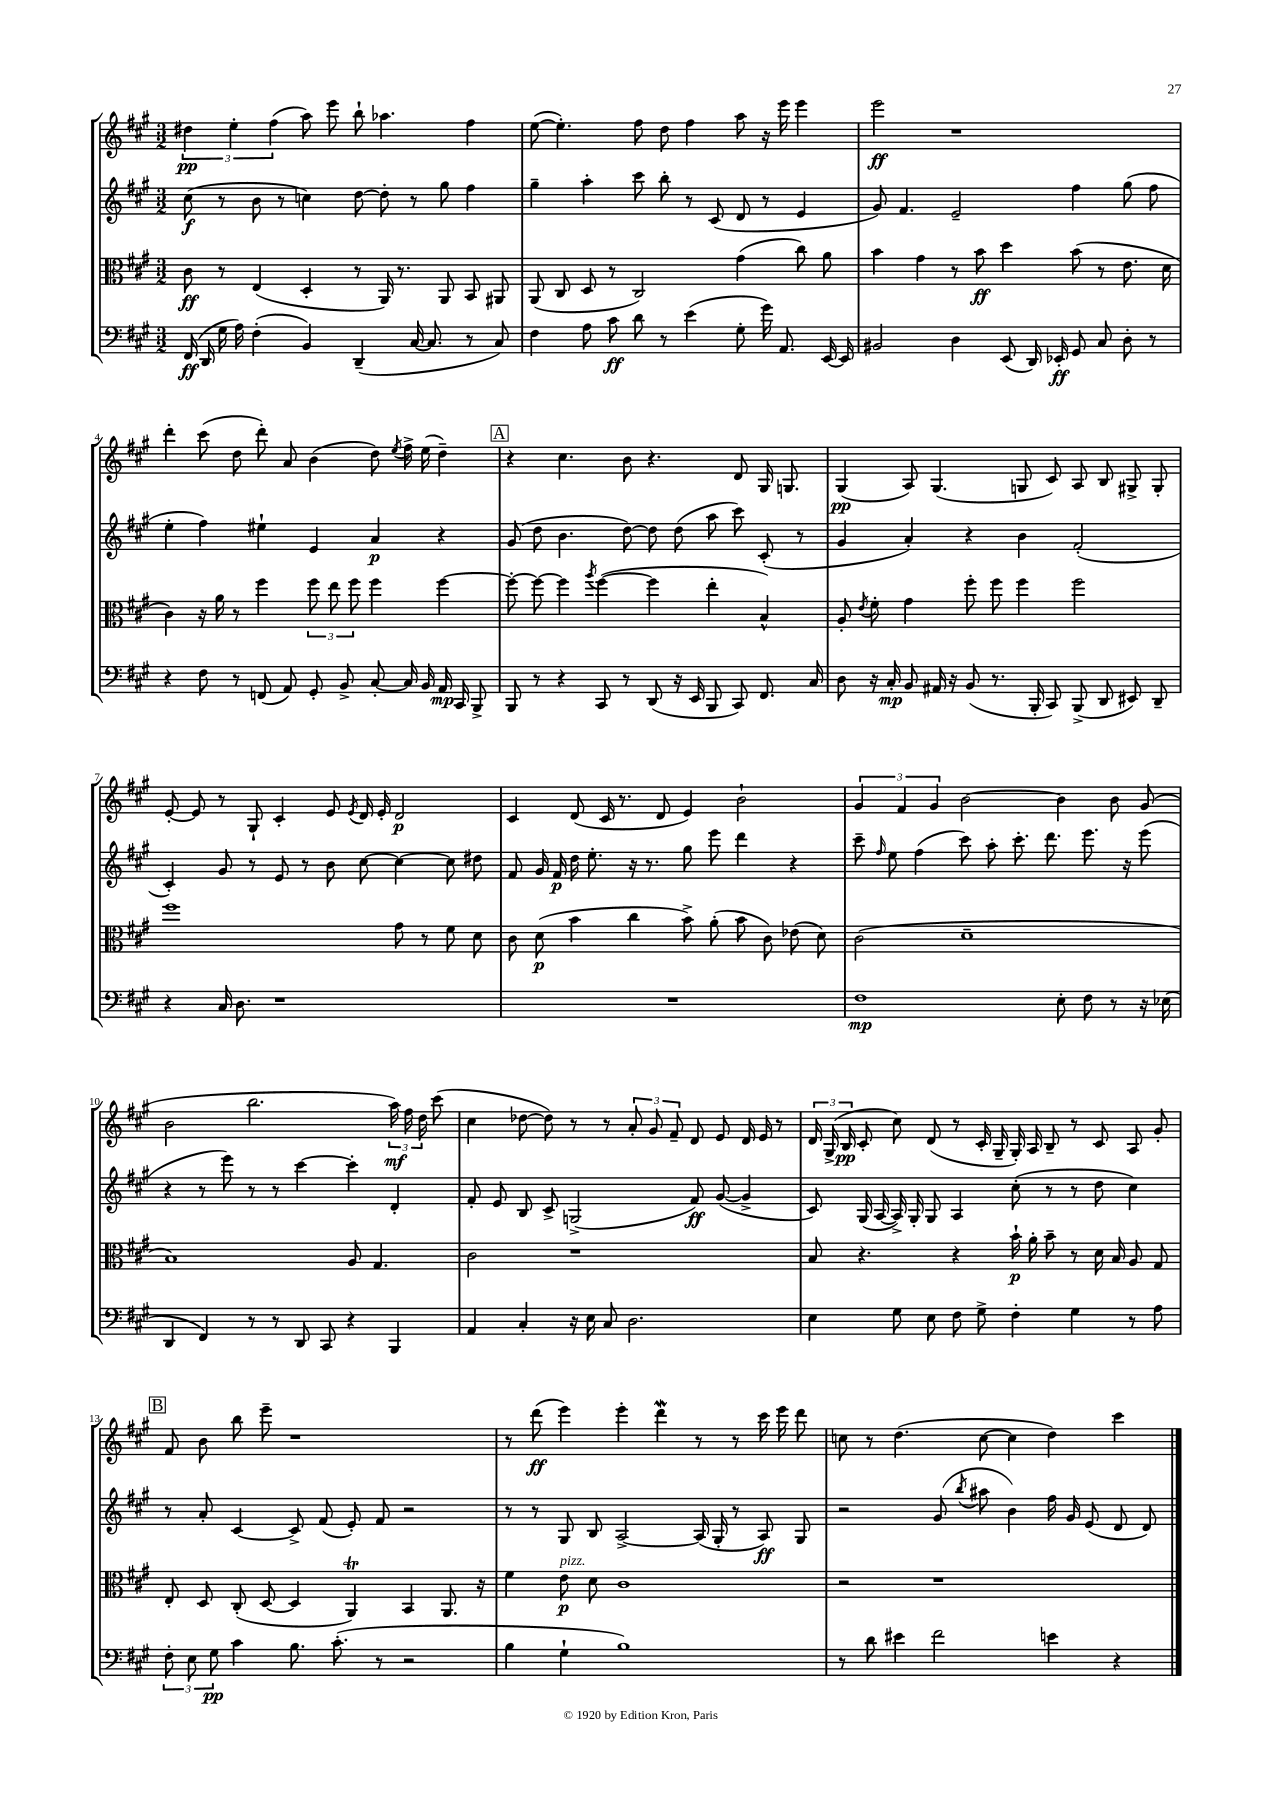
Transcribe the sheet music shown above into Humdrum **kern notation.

**kern	**dynam	**kern	**dynam	**kern	**dynam	**kern	**dynam
*part4	*part4	*part3	*part3	*part2	*part2	*part1	*part1
*staff4	*staff4	*staff3	*staff3	*staff2	*staff2	*staff1	*staff1
*clefF4	*	*clefC3	*	*clefG2	*	*clefG2	*
*k[f#c#g#]	*	*k[f#c#g#]	*	*k[f#c#g#]	*	*k[f#c#g#]	*
*M3/2	*	*M3/2	*	*M3/2	*	*M3/2	*
=1	=1	=1	=1	=1	=1	=1	=1
(16FF#/	ff	8c#\	ff	(8cc#\	f	6dd#X\	pp
16DD/	.	.	.	.	.	.	.
16G#\	.	8r	.	8r	.	.	.
.	.	.	.	.	.	6ee'\	.
16A\)	.	.	.	.	.	.	.
(4F#'\	.	(4E/	.	8b\	.	.	.
.	.	.	.	.	.	(6ff#\	.
.	.	.	.	8r	.	.	.
4BB/)	.	4D'/	.	4ccn\)	.	8aa\)	.
.	.	.	.	.	.	8eee\	.
(4DD~/	.	8r	.	[8dd\	.	8bb`\	.
.	.	16AA/)	.	8dd'\]	.	4.aa-X\	.
.	.	8.r	.	.	.	.	.
[16C#/	.	.	.	8r	.	.	.
8.C#/]	.	.	.	.	.	.	.
.	.	8AA/	.	8gg#\	.	.	.
8r	.	8BB/	.	4ff#\	.	4ff#\	.
8C#/)	.	8AA#X/	.	.	.	.	.
=2	=2	=2	=2	=2	=2	=2	=2
4F#\	.	(8AA/	.	4gg#~\	.	([8ee\	.
.	.	8C#/	.	.	.	4.ee'\])	.
8A\	.	8D/	.	4aa'\	.	.	.
8c#\	ff	8r	.	.	.	.	.
8d\	.	2C#/)	.	8ccc#\	.	8ff#\	.
8r	.	.	.	8bb'\	.	8dd\	.
(4e\	.	.	.	8r	.	4ff#\	.
.	.	.	.	(8c#/	.	.	.
8G#'\	.	(4g#\	.	8d/	.	8aa\	.
16g#\)	.	.	.	8r	.	16r	.
8.AA/	.	.	.	.	.	16eee\	.
.	.	8cc#\)	.	4e/	.	4eee\	.
[16EE/	.	8a\	.	.	.	.	.
16EE/]	.	.	.	.	.	.	.
=3	=3	=3	=3	=3	=3	=3	=3
2BB#X/	.	4b\	.	8g#/)	.	2eee\	ff
.	.	.	.	4.f#/	.	.	.
.	.	4g#\	.	.	.	.	.
4D\	.	8r	.	2e~/	.	1r	.
.	.	8b\	ff	.	.	.	.
(8EE/	.	4dd\	.	.	.	.	.
16DD/)	.	.	.	.	.	.	.
16EE-X'/	ff	.	.	.	.	.	.
8GG#/	.	(8b\	.	4ff#\	.	.	.
8C#/	.	8r	.	.	.	.	.
8D'\	.	8.e\	.	(8gg#\	.	.	.
8r	.	.	.	8ff#\	.	.	.
.	.	16d\	.	.	.	.	.
!!LO:LB:g=z
=4	=4	=4	=4	=4	=4	=4	=4
4r	.	4c#\)	.	4ee'\	.	4ddd'\	.
8F#\	.	16r	.	4ff#\)	.	(8ccc#\	.
.	.	16a\	.	.	.	.	.
8r	.	8r	.	.	.	8dd\	.
(8FFn/	.	4ff#\	.	4ee#X`\	.	8ddd'\)	.
8AA/)	.	.	.	.	.	8a/	.
8GG#'/	.	12ff#\	.	4e/	.	(4b\	.
.	.	12ee\	.	.	.	.	.
8BB^/	.	.	.	.	.	.	.
.	.	12ff#\	.	.	.	.	.
[8C#'/	.	4ff#\	.	4a/	p	8dd\)	.
.	.	.	.	.	.	8qee/	.
16C#/]	.	.	.	.	.	16ff#^\	.
16BB/	.	.	.	.	.	(16ee\	.
16AA/	mp	[4ff#\	.	4r	.	4dd~\)	.
16CC#/	.	.	.	.	.	.	.
8BBB^/	.	.	.	.	.	.	.
!!LO:REH:place=s1:t=A
=5	=5	=5	=5	=5	=5	=5	=5
8BBB/	.	8ff#'\_	.	(8g#/	.	4r	.
8r	.	8ff#\_	.	8dd\	.	.	.
4r	.	4ff#\]	.	4.b\	.	4.cc#\	.
.	.	8qaa/	.	.	.	.	.
8CC#/	.	([4ff#\	.	.	.	.	.
8r	.	.	.	[8dd\)	.	8b\	.
(8DD/	.	4ff#\]	.	8dd\]	.	4.r	.
16r	.	.	.	(8dd\	.	.	.
16EE/	.	.	.	.	.	.	.
8BBB/	.	4ee'\	.	8aa\	.	.	.
8CC#/)	.	.	.	8ccc#\)	.	8d/	.
8.FF#/	.	4B^^/)	.	(8c#'/	.	16G#/	.
.	.	.	.	.	.	8.Gn/	.
.	.	.	.	8r	.	.	.
16C#/	.	.	.	.	.	.	.
=6	=6	=6	=6	=6	=6	=6	=6
8D\	.	8A'/	.	4g#/	.	(4G#/	pp
.	.	8qe/	.	.	.	.	.
16r	.	8f#'\	.	.	.	.	.
16C#'/	mp	.	.	.	.	.	.
8BB/	.	4g#\	.	4a'/)	.	8A/)	.
16AA#X/	.	.	.	.	.	(4.G#/	.
16r	.	.	.	.	.	.	.
(8BB/	.	8ff#'\	.	4r	.	.	.
8.r	.	8ff#\	.	.	.	.	.
.	.	4ff#\	.	4b\	.	8Gn/	.
16BBB'/	.	.	.	.	.	.	.
8CC#/)	.	.	.	.	.	8c#/)	.
(8BBB^/	.	2ff#\	.	(2f#'/	.	8A/	.
8DD/	.	.	.	.	.	8B/	.
8EE#X/)	.	.	.	.	.	8G#X^/	.
8DD~/	.	.	.	.	.	8G#'/	.
!!LO:LB:g=z
=7	=7	=7	=7	=7	=7	=7	=7
4r	.	1ff#	.	4c#'/)	.	[8e'/	.
.	.	.	.	.	.	8e/]	.
16C#/	.	.	.	8g#/	.	8r	.
8.D\	.	.	.	.	.	.	.
.	.	.	.	8r	.	8G#`/	.
1r	.	.	.	8e/	.	4c#'/	.
.	.	.	.	8r	.	.	.
.	.	.	.	8b\	.	8e/	.
.	.	.	.	.	.	8qe/	.
.	.	.	.	[8cc#\	.	16d/	.
.	.	.	.	.	.	16e'/	.
.	.	8g#\	.	4cc#\_	.	2d/	p
.	.	8r	.	.	.	.	.
.	.	8f#\	.	8cc#\]	.	.	.
.	.	8d\	.	8dd#X\	.	.	.
=8	=8	=8	=8	=8	=8	=8	=8
1.r	.	8c#\	.	8f#/	.	4c#/	.
.	.	(8d\	p	16g#/	.	.	.
.	.	.	.	16f#/	p	.	.
.	.	4b\	.	16dd\	.	(8d/	.
.	.	.	.	8.ee'\	.	.	.
.	.	.	.	.	.	16c#/	.
.	.	.	.	.	.	8.r	.
.	.	4cc#\	.	16r	.	.	.
.	.	.	.	8.r	.	.	.
.	.	.	.	.	.	8d/	.
.	.	8b^\)	.	8gg#\	.	4e/)	.
.	.	(8a'\	.	8eee\	.	.	.
.	.	8b\	.	4ddd\	.	2b`\	.
.	.	8c#\)	.	.	.	.	.
.	.	(8e-X\	.	4r	.	.	.
.	.	8d\)	.	.	.	.	.
=9	=9	=9	=9	=9	=9	=9	=9
1F#	mp	(2c#\	.	8ccc#~\	.	6g#/	.
.	.	.	.	16qqff#/	.	.	.
.	.	.	.	8ee\	.	.	.
.	.	.	.	.	.	6f#/	.
.	.	.	.	(4ff#\	.	.	.
.	.	.	.	.	.	6g#/	.
.	.	1d~	.	8ccc#\)	.	[2b\	.
.	.	.	.	8aa'\	.	.	.
.	.	.	.	8.ccc#'\	.	.	.
.	.	.	.	8.ddd\	.	.	.
8E'\	.	.	.	.	.	4b\]	.
8F#\	.	.	.	8.eee\	.	.	.
8r	.	.	.	.	.	8b\	.
.	.	.	.	16r	.	.	.
16r	.	.	.	(8eee\	.	(8g#/	.
(16E-X\	.	.	.	.	.	.	.
!!LO:LB:g=z
=10	=10	=10	=10	=10	=10	=10	=10
4DD/	.	1B)	.	4r	.	2b\	.
4FF#/)	.	.	.	8r	.	.	.
.	.	.	.	8eee\)	.	.	.
8r	.	.	.	8r	.	2.bb\	.
8r	.	.	.	8r	.	.	.
8DD/	.	.	.	[4ccc#\	.	.	.
8CC#/	.	.	.	.	.	.	.
4r	.	8A/	.	4ccc#'\]	.	.	.
.	.	4.G#/	.	.	.	.	.
4BBB/	.	.	.	4d'/	.	24aa\)	mf
.	.	.	.	.	.	24ff#\	.
.	.	.	.	.	.	24dd\	.
.	.	.	.	.	.	(8ccc#\	.
=11	=11	=11	=11	=11	=11	=11	=11
4AA/	.	2c#\	.	8f#'/	.	4cc#\	.
.	.	.	.	8e/	.	.	.
4C#'/	.	.	.	8B/	.	[8dd-X\	.
.	.	.	.	8c#^/	.	8dd-\])	.
16r	.	1r	.	(2Gn^/	.	8r	.
16E\	.	.	.	.	.	.	.
8C#/	.	.	.	.	.	8r	.
2.D\	.	.	.	.	.	12a'/	.
.	.	.	.	.	.	12g#/	.
.	.	.	.	.	.	12f#~/	.
.	.	.	.	8f#/)	ff	8d/	.
.	.	.	.	([8g#/	.	8e/	.
.	.	.	.	4g#^/]	.	16d/	.
.	.	.	.	.	.	16e/	.
.	.	.	.	.	.	8r	.
=12	=12	=12	=12	=12	=12	=12	=12
4E\	.	8B/	.	8c#/)	.	24d/	.
.	.	.	.	.	.	(24G#^/	.
.	.	.	.	.	.	24B/	pp
.	.	4.r	.	(16G#/	.	8c#'/	.
.	.	.	.	[16A/	.	.	.
8G#\	.	.	.	16A^/])	.	8cc#\)	.
.	.	.	.	16G#'/	.	.	.
8E\	.	.	.	8G#/	.	(8d/	.
8F#\	.	4r	.	4A/	.	8r	.
8G#^\	.	.	.	.	.	16c#'/	.
.	.	.	.	.	.	16G#~/	.
4F#'\	.	16b`\	p	(8cc#'\	.	16G#'/)	.
.	.	16a'\	.	.	.	16A/	.
.	.	8b~\	.	8r	.	8B~/	.
4G#\	.	8r	.	8r	.	8r	.
.	.	16d\	.	8dd\	.	8c#/	.
.	.	16B/	.	.	.	.	.
8r	.	8A/	.	4cc#\)	.	8A/	.
8A\	.	8G#/	.	.	.	8g#'/	.
!!LO:LB:g=z
!!LO:REH:place=s1:t=B
=13	=13	=13	=13	=13	=13	=13	=13
12F#'\	.	8E'/	.	8r	.	8f#/	.
12E\	.	.	.	.	.	.	.
.	.	8D/	.	8a'/	.	8b\	.
12G#\	pp	.	.	.	.	.	.
4c#\	.	(8C#'/	.	[4c#/	.	8bb\	.
.	.	[8D/	.	.	.	8eee~\	.
8.B\	.	4D/]	.	8c#^/]	.	1r	.
.	.	.	.	(8f#/	.	.	.
(8.c#'\	.	.	.	.	.	.	.
.	.	4AAT/)	.	8e'/)	.	.	.
8r	.	.	.	8f#/	.	.	.
2r	.	4BB/	.	2r	.	.	.
.	.	8.AA/	.	.	.	.	.
.	.	16r	.	.	.	.	.
=14	=14	=14	=14	=14	=14	=14	=14
4B\	.	4f#\	.	8r	.	8r	.
.	.	.	.	8r	.	(8ddd\	ff
!	!	!LO:TX:a:i:t=pizz.	!	!	!	!	!
4G#`\	.	8e\	p	8G#/	.	4eee\)	.
.	.	8d\	.	8B/	.	.	.
1B)	.	1c#	.	[2A^/	.	4eee'\	.
.	.	.	.	.	.	4dddw\	.
.	.	.	.	(16A/]	.	8r	.
.	.	.	.	16G#'/	.	.	.
.	.	.	.	8r	.	8r	.
.	.	.	.	8A/)	ff	16ccc#\	.
.	.	.	.	.	.	16eee\	.
.	.	.	.	8G#/	.	8ddd\	.
=15	=15	=15	=15	=15	=15	=15	=15
8r	.	2r	.	2r	.	8ccn\	.
8d\	.	.	.	.	.	8r	.
4e#X\	.	.	.	.	.	(4.dd\	.
2f#\	.	1r	.	(8g#/	.	.	.
.	.	.	.	8qbb/	.	.	.
.	.	.	.	8aa#X\	.	[8cc\	.
.	.	.	.	4b\)	.	4cc\]	.
4en\	.	.	.	16ff#\	.	4dd\)	.
.	.	.	.	16g#/	.	.	.
.	.	.	.	(8e/	.	.	.
4r	.	.	.	8d/	.	4ccc#\	.
.	.	.	.	8d/)	.	.	.
==	==	==	==	==	==	==	==
*-	*-	*-	*-	*-	*-	*-	*-
